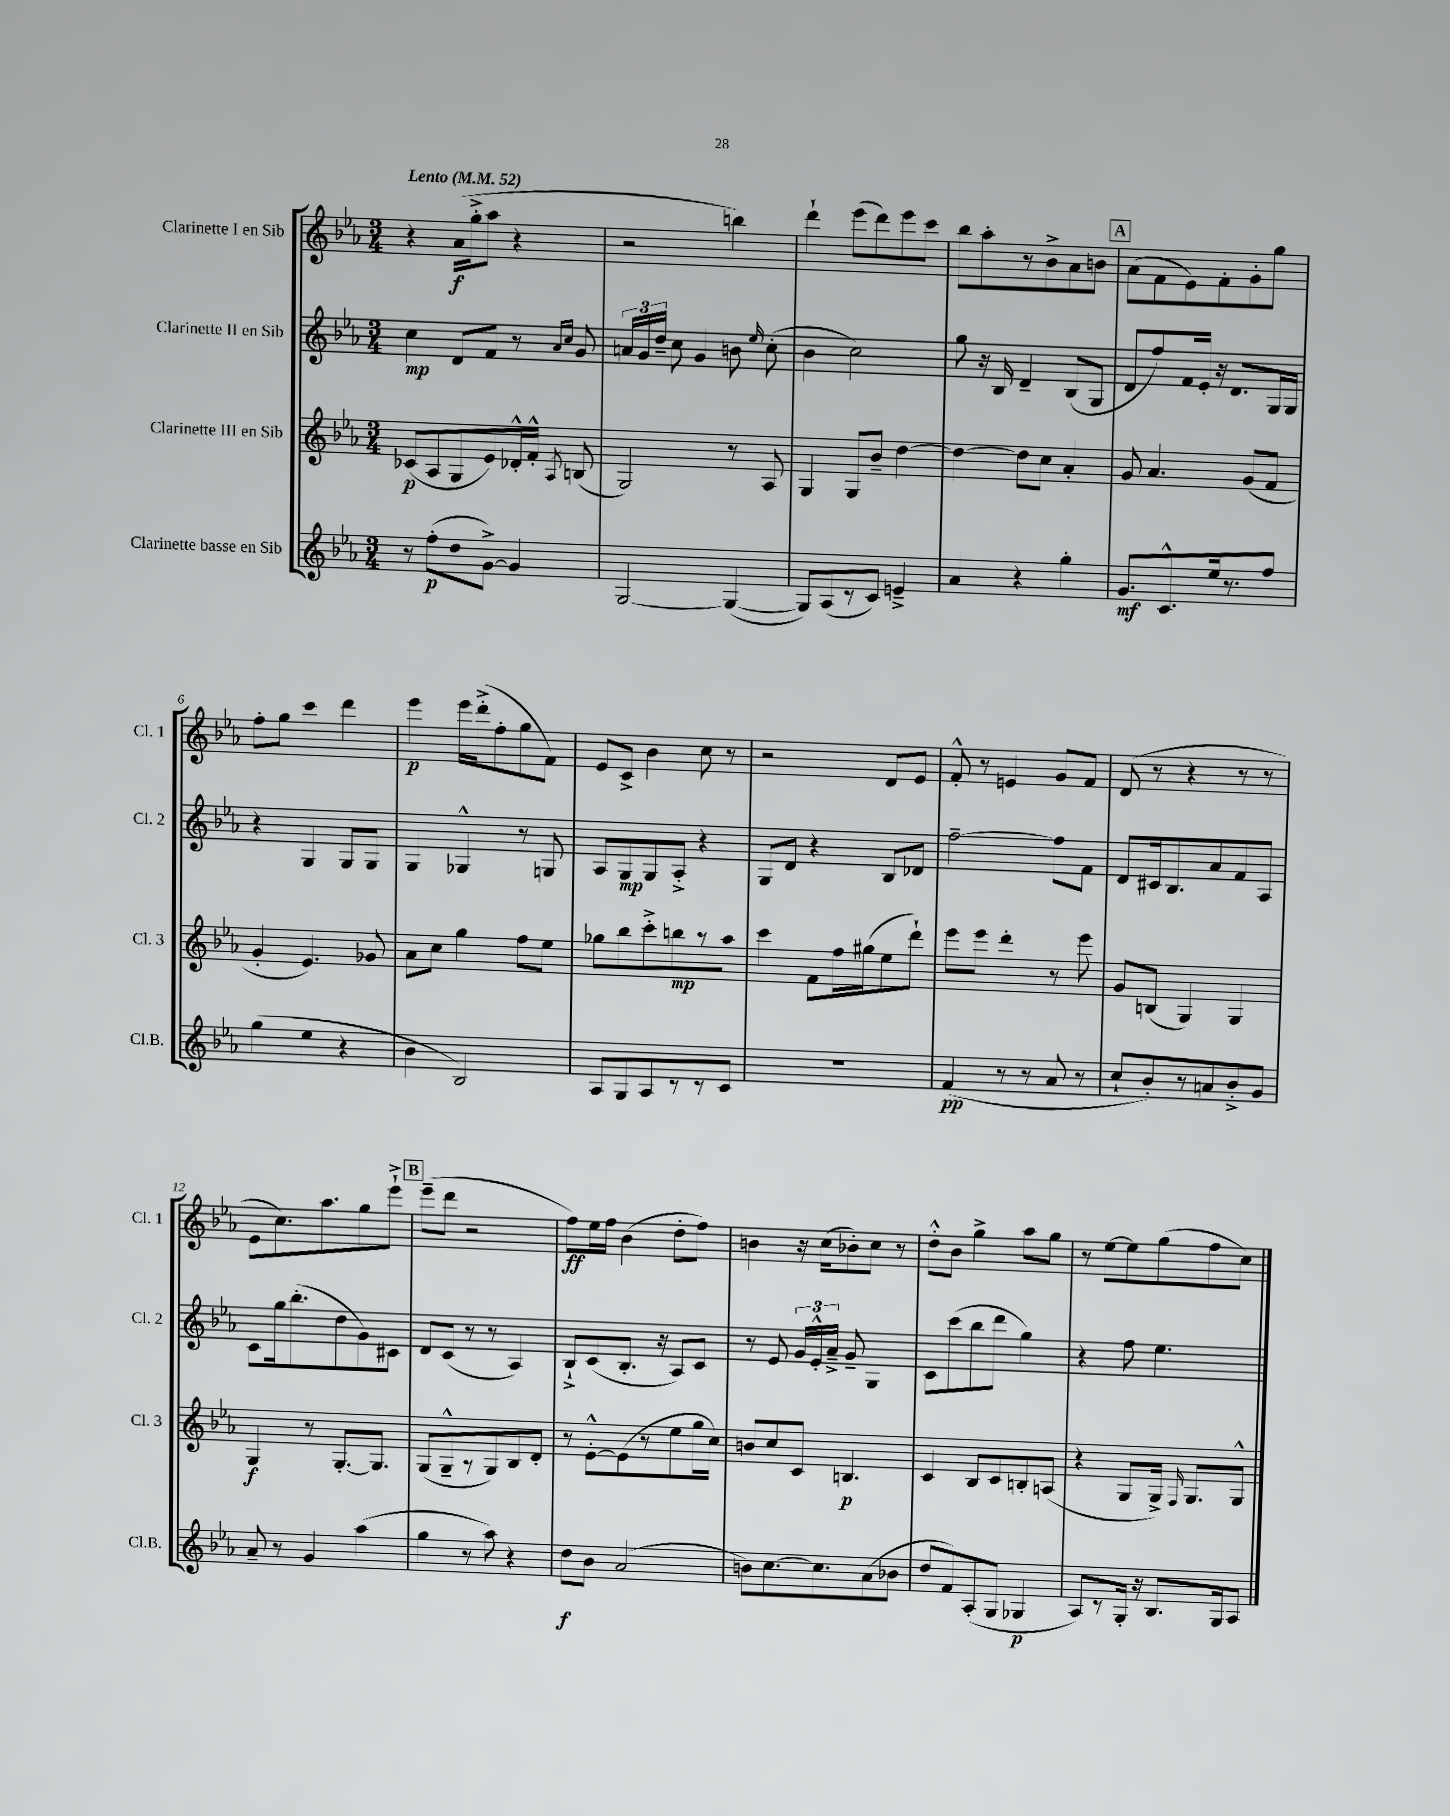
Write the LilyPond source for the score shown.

<<
\new StaffGroup <<
\new Staff = "s0" \with { instrumentName = "Clarinette I en Sib" shortInstrumentName = "Cl. 1" } {
    \clef treble \key ees \major \numericTimeSignature \time 3/4 \tempo "Lento" 4 = 52
    \autoBeamOff r4 aes'16[\f( g''16-.-> aes''8] r4 |
    r2 b''4) |
    d'''4-! ees'''8[( d'''8) ees'''8 c'''8] |
    bes''8[ aes''8-. r8 bes'8-> aes'8 b'8] |
    \mark \markup { \box "A" } aes'8[( f'8 ees'8) f'8-. g'8-. g''8] |
    f''8[-. g''8] c'''4 d'''4 |
    ees'''4\p ees'''16[ d'''16-.->( f''8-. g''8 f'8]) |
    ees'8[ c'8]-> bes'4 c''8 r8 |
    r2 d'8[ ees'8] |
    f'8-.-^ r8 e'4 g'8[ f'8] |
    d'8( r8 r4 r8 r8 |
    ees'8[ c''8.) aes''8. g''8 ees'''8]-!-> |
    \mark \markup { \box "B" } ees'''8[--( d'''8] r2 |
    f''8[\ff) ees''16 f''16] bes'4( d''8[-. f''8]) |
    b'4 r16 c''16[( bes'8-.) c''8] r8 |
    d''8[-.-^ bes'8] g''4-> aes''8[ g''8] |
    r8 ees''8[~ ees''8 g''8( f''8 c''8]) \bar "|." |
}
\new Staff = "s1" \with { instrumentName = "Clarinette II en Sib" shortInstrumentName = "Cl. 2" } {
    \clef treble \key ees \major \numericTimeSignature \time 3/4
    \autoBeamOff c''4\mp d'8[ f'8] r8 \grace { aes'16[ c''16] } g'8 |
    \tuplet 3/2 { a'16[ g'16 d''16]-- } c''8 g'4 b'8 \grace { ees''16 } c''8-.( |
    bes'4 c''2) |
    g''8 r16 bes16 d'4-- bes8[( g8] |
    \mark \markup { \box "A" } d'8[ f''8) f'16 ees'16]-. r16 d'8.[ g16 g16] |
    r4 g4 g8[ g8] |
    g4 ges4-^ r8 g8 |
    aes8[ g8\mp g8 aes8]-.-> r4 |
    g8[ d'8] r4 bes8[ des'8] |
    f''2~-- f''8[ f'8] |
    d'8[ cis'16 bes8. aes'8 f'8 aes8] |
    c'8[ g''16 bes''8.-.( d''8 g'8) cis'8] |
    \mark \markup { \box "B" } d'8[ c'8]( r8 r8 aes4) |
    bes8[-!-> c'8( bes8.]-. r16 aes8[) c'8] |
    r8 ees'8 \tuplet 3/2 { g'16[ ees'16-.-^ aes'16]---> } g'8-- g4 |
    c'8[ c'''8( bes''8 d'''8] g''4) |
    r4 f''8 ees''4. \bar "|." |
}
\new Staff = "s2" \with { instrumentName = "Clarinette III en Sib" shortInstrumentName = "Cl. 3" } {
    \clef treble \key ees \major \numericTimeSignature \time 3/4
    \autoBeamOff ces'8[\p( aes8 g8 ees'8) des'16-.-^ f'16]-.-^ \acciaccatura { aes8 } b8( |
    g2) r8 aes8 |
    g4 g8[ bes'8]-- d''4~ |
    d''4~ d''8[ c''8] aes'4-. |
    \mark \markup { \box "A" } g'8 aes'4. g'8[( f'8] |
    g'4-. ees'4.) ges'8 |
    aes'8[ c''8] g''4 f''8[ ees''8] |
    ges''8[ bes''8 c'''8-.-> b''8\mp r8 aes''8] |
    c'''4 f'8[ f''16 gis''16( ees''8 d'''8]-!) |
    ees'''8[ ees'''8] d'''4-. r8 ees'''8 |
    g'8[ b8]( g4) g4 |
    g4\f r8 g8.[~-. g8.] |
    \mark \markup { \box "B" } g8[( g8---^ r8 g8) bes8 d'8]-. |
    r8 ees'8[~-.-^ ees'8( r8 ees''8 g''16 c''16]) |
    b'8[ c''8 c'8] b4.\p |
    c'4 bes8[ c'8 b8-. a8]( |
    r4 g8[ g16]->) \grace { f16 } g8.[ g8]-^ \bar "|." |
}
\new Staff = "s3" \with { instrumentName = "Clarinette basse en Sib" shortInstrumentName = "Cl.B." } {
    \clef treble \key ees \major \numericTimeSignature \time 3/4
    \autoBeamOff r8 f''8[-.\p( d''8 g'8]~->) g'4 |
    g2~ g4~( |
    g8[) aes8( r8 c'8]) e'4---> |
    aes'4 r4 g''4-. |
    \mark \markup { \box "A" } g'8.[\mf c'8.-^ ees''16 r8. f''8] |
    g''4( ees''4 r4 |
    bes'4 bes2) |
    aes8[ g8 aes8 r8 r8 c'8] |
    R2. |
    f'4\pp( r8 r8 aes'8 r8 |
    c''8[-! bes'8-.) r8 a'8 bes'8-.-> g'8] |
    aes'8-- r8 g'4 aes''4( |
    \mark \markup { \box "B" } g''4 r8 aes''8) r4 |
    d''8[\f bes'8] aes'2( |
    b'8[) c''8.~ c''8. aes'8( bes'8] |
    d''8[ f'8) aes8-.( g8] ges4\p |
    aes8[) r8 g16]-. r16 bes8.[ g16 aes8] \bar "|." |
}
>>
>>
